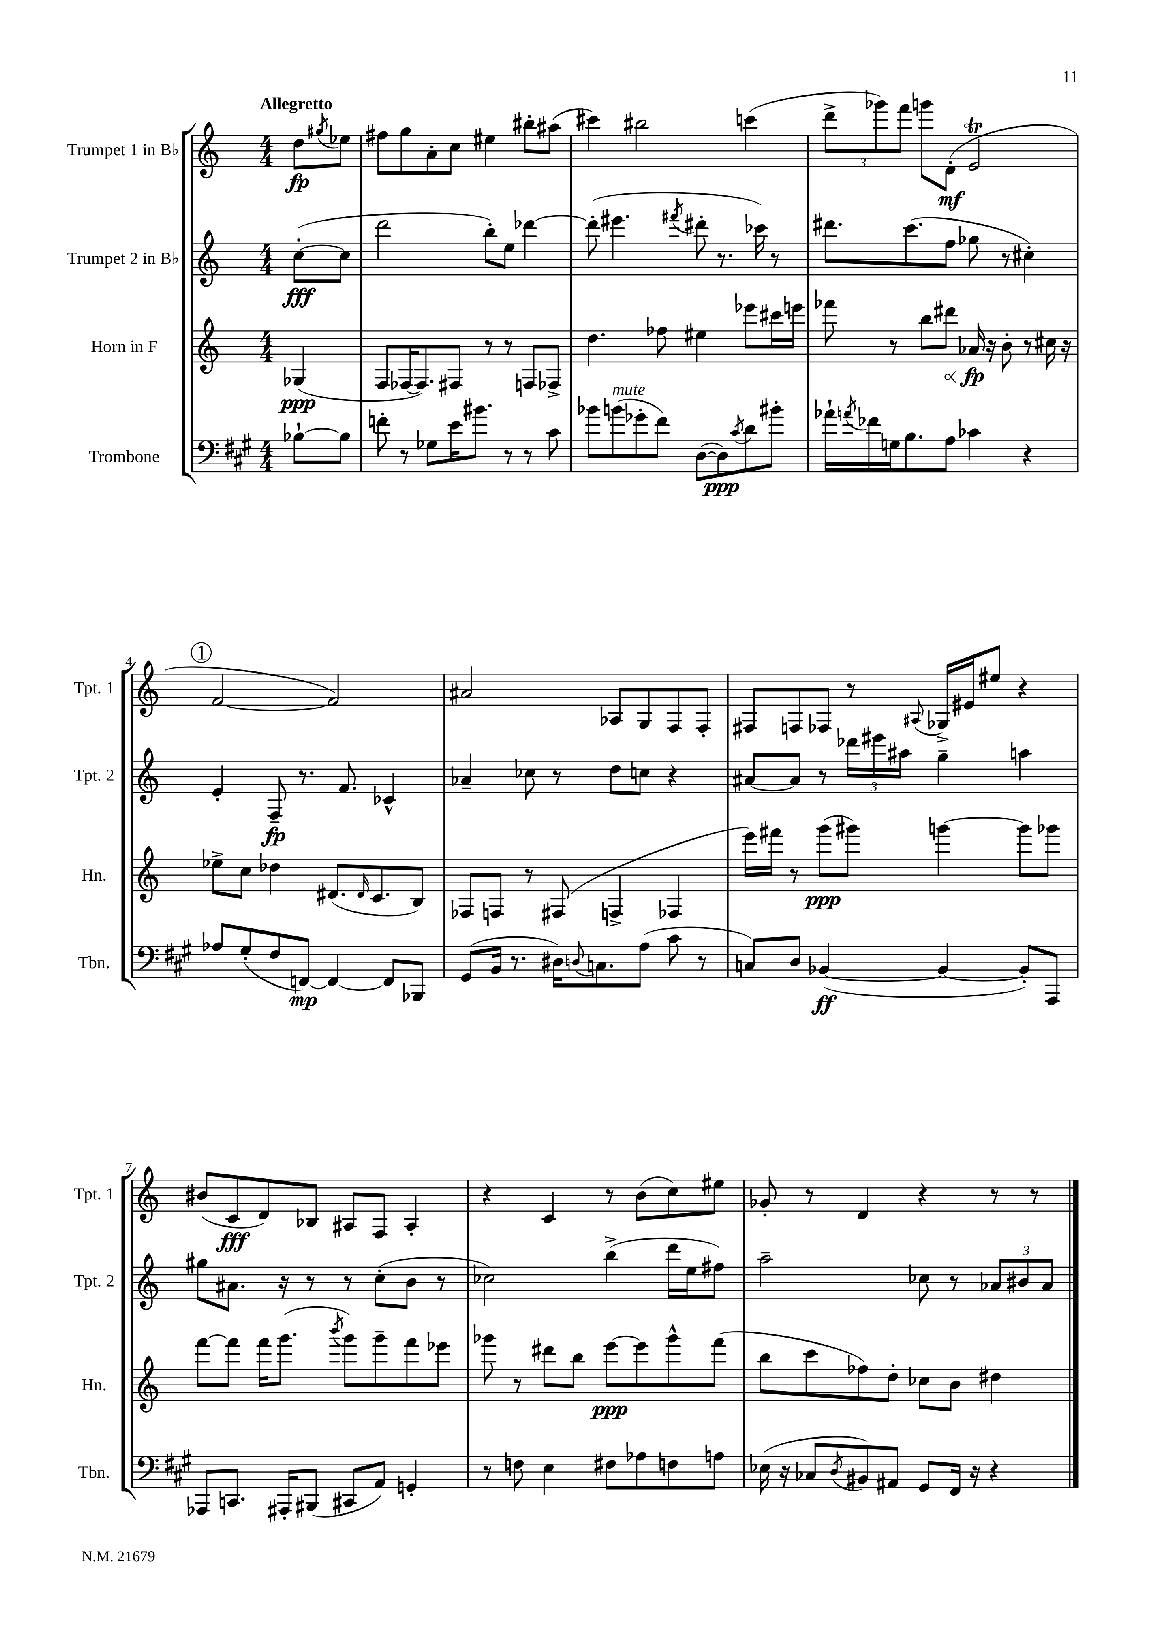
<<
\new StaffGroup <<
\new Staff = "s0" \with { instrumentName = "Trumpet 1 in Bb" shortInstrumentName = "Tpt. 1" } {
    \clef treble \key c \major \numericTimeSignature \time 4/4 \partial 4 \tempo "Allegretto"
    d''8\fp \acciaccatura { gis''8 } ees''8 |
    fis''8 g''8 a'8-. c''8 eis''4 bis''8-. ais''8( |
    cis'''4) bis''2 c'''4( |
    \tuplet 3/2 { d'''8-> ges'''8) f'''8 } g'''8 d'8-.\mf( e'2\trill |
    \mark \markup { \circle "1" } f'2~ f'2) |
    ais'2 aes8 g8 f8 f8-. |
    fis8 f8 fes8 r8 \appoggiatura { ais8 } ges16-> eis'16 eis''8 r4 |
    bis'8( c'8\fff d'8) bes8 ais8 f8 ais4-. |
    r4 c'4 r8 b'8( c''8) eis''8 |
    ges'8-. r8 d'4 r4 r8 r8 \bar "|." |
}
\new Staff = "s1" \with { instrumentName = "Trumpet 2 in Bb" shortInstrumentName = "Tpt. 2" } {
    \clef treble \key c \major \numericTimeSignature \time 4/4 \partial 4
    c''8~-.\fff( c''8 |
    d'''2 b''8-.) e''8 des'''4~ |
    des'''8-.( eis'''4. \acciaccatura { fis'''8 } dis'''8-. r8. ces'''16) r8 |
    dis'''8. c'''8.( f''8 ges''8 r8 cis''4-.) |
    \mark \markup { \circle "1" } e'4-. f8--\fp r8. f'8. ces'4-^ |
    aes'4-- ces''8 r8 d''8 c''8 r4 |
    ais'8~ ais'8 r8 \tuplet 3/2 { des'''16 eis'''16 ais''16 } g''4-- a''4 |
    gis''8 ais'8. r16 r8 r8 c''8-.( b'8 r8 |
    ces''2) b''4->( d'''16 e''16 fis''8) |
    a''2-- ces''8 r8 \tuplet 3/2 { aes'8 bis'8 aes'8 } \bar "|." |
}
\new Staff = "s2" \with { instrumentName = "Horn in F" shortInstrumentName = "Hn." } {
    \clef treble \key c \major \numericTimeSignature \time 4/4 \partial 4
    ges4\ppp( |
    f8 fes16~ fes8.) fis8 r8 r8 f8 fes8-> |
    d''4. fes''8 eis''4 ees'''8 cis'''16 e'''16 |
    fes'''8 r8 b''8 \once \override Hairpin.circled-tip = ##t dis'''8\< aes'16\fp\! r16 b'8-. r8 cis''16 r16 |
    \mark \markup { \circle "1" } ees''8-> c''8 des''4 dis'8.( \grace { dis'16 } c'8. b8) |
    fes8 f8 r8 fis8( f4-> fes4 |
    e'''16) fis'''16 r8 g'''8\ppp( gis'''8) g'''4~ g'''8 ges'''8 |
    f'''8~ f'''8 f'''16 g'''8.( \acciaccatura { b'''8 } g'''8) g'''8-- f'''8 ees'''8 |
    ges'''8 r8 dis'''8 b''8 e'''8~\ppp e'''8 ges'''8-^ f'''8( |
    b''8 c'''8 fes''8) d''8-. ces''8 b'8 dis''4 \bar "|." |
}
\new Staff = "s3" \with { instrumentName = "Trombone" shortInstrumentName = "Tbn." } {
    \clef bass \key a \major \numericTimeSignature \time 4/4 \partial 4
    bes8~-! bes8 |
    f'8-. r8 ges8 e'16 bis'8. r8 r8 cis'8 |
    bes'8 b'8^\markup { \italic "mute" }( ges'8-. fis'8) d8~( d8\ppp) \acciaccatura { cis'8 } d'8 bis'8-. |
    aes'16-! \acciaccatura { a'8 } fes'16 g16 b8. a8 ces'4 r4 |
    \mark \markup { \circle "1" } aes8 gis8-.( fis8 f,8~\mp) f,4~ f,8 bes,,8 |
    gis,8( b,16 r8. dis16) \appoggiatura { d8 } c8. a8( cis'8 r8 |
    c8) d8 bes,4~\ff( bes,4~ bes,8-.) a,,8 |
    aes,,8 c,8. ais,,16-. bis,,8( cis,8 a,8) g,4-. |
    r8 f8 e4 fis8 aes8 f8 a8 |
    ees16( r16 ces8 \acciaccatura { d8 } bis,8) ais,8 gis,8 fis,16 r16 r4 \bar "|." |
}
>>
>>
